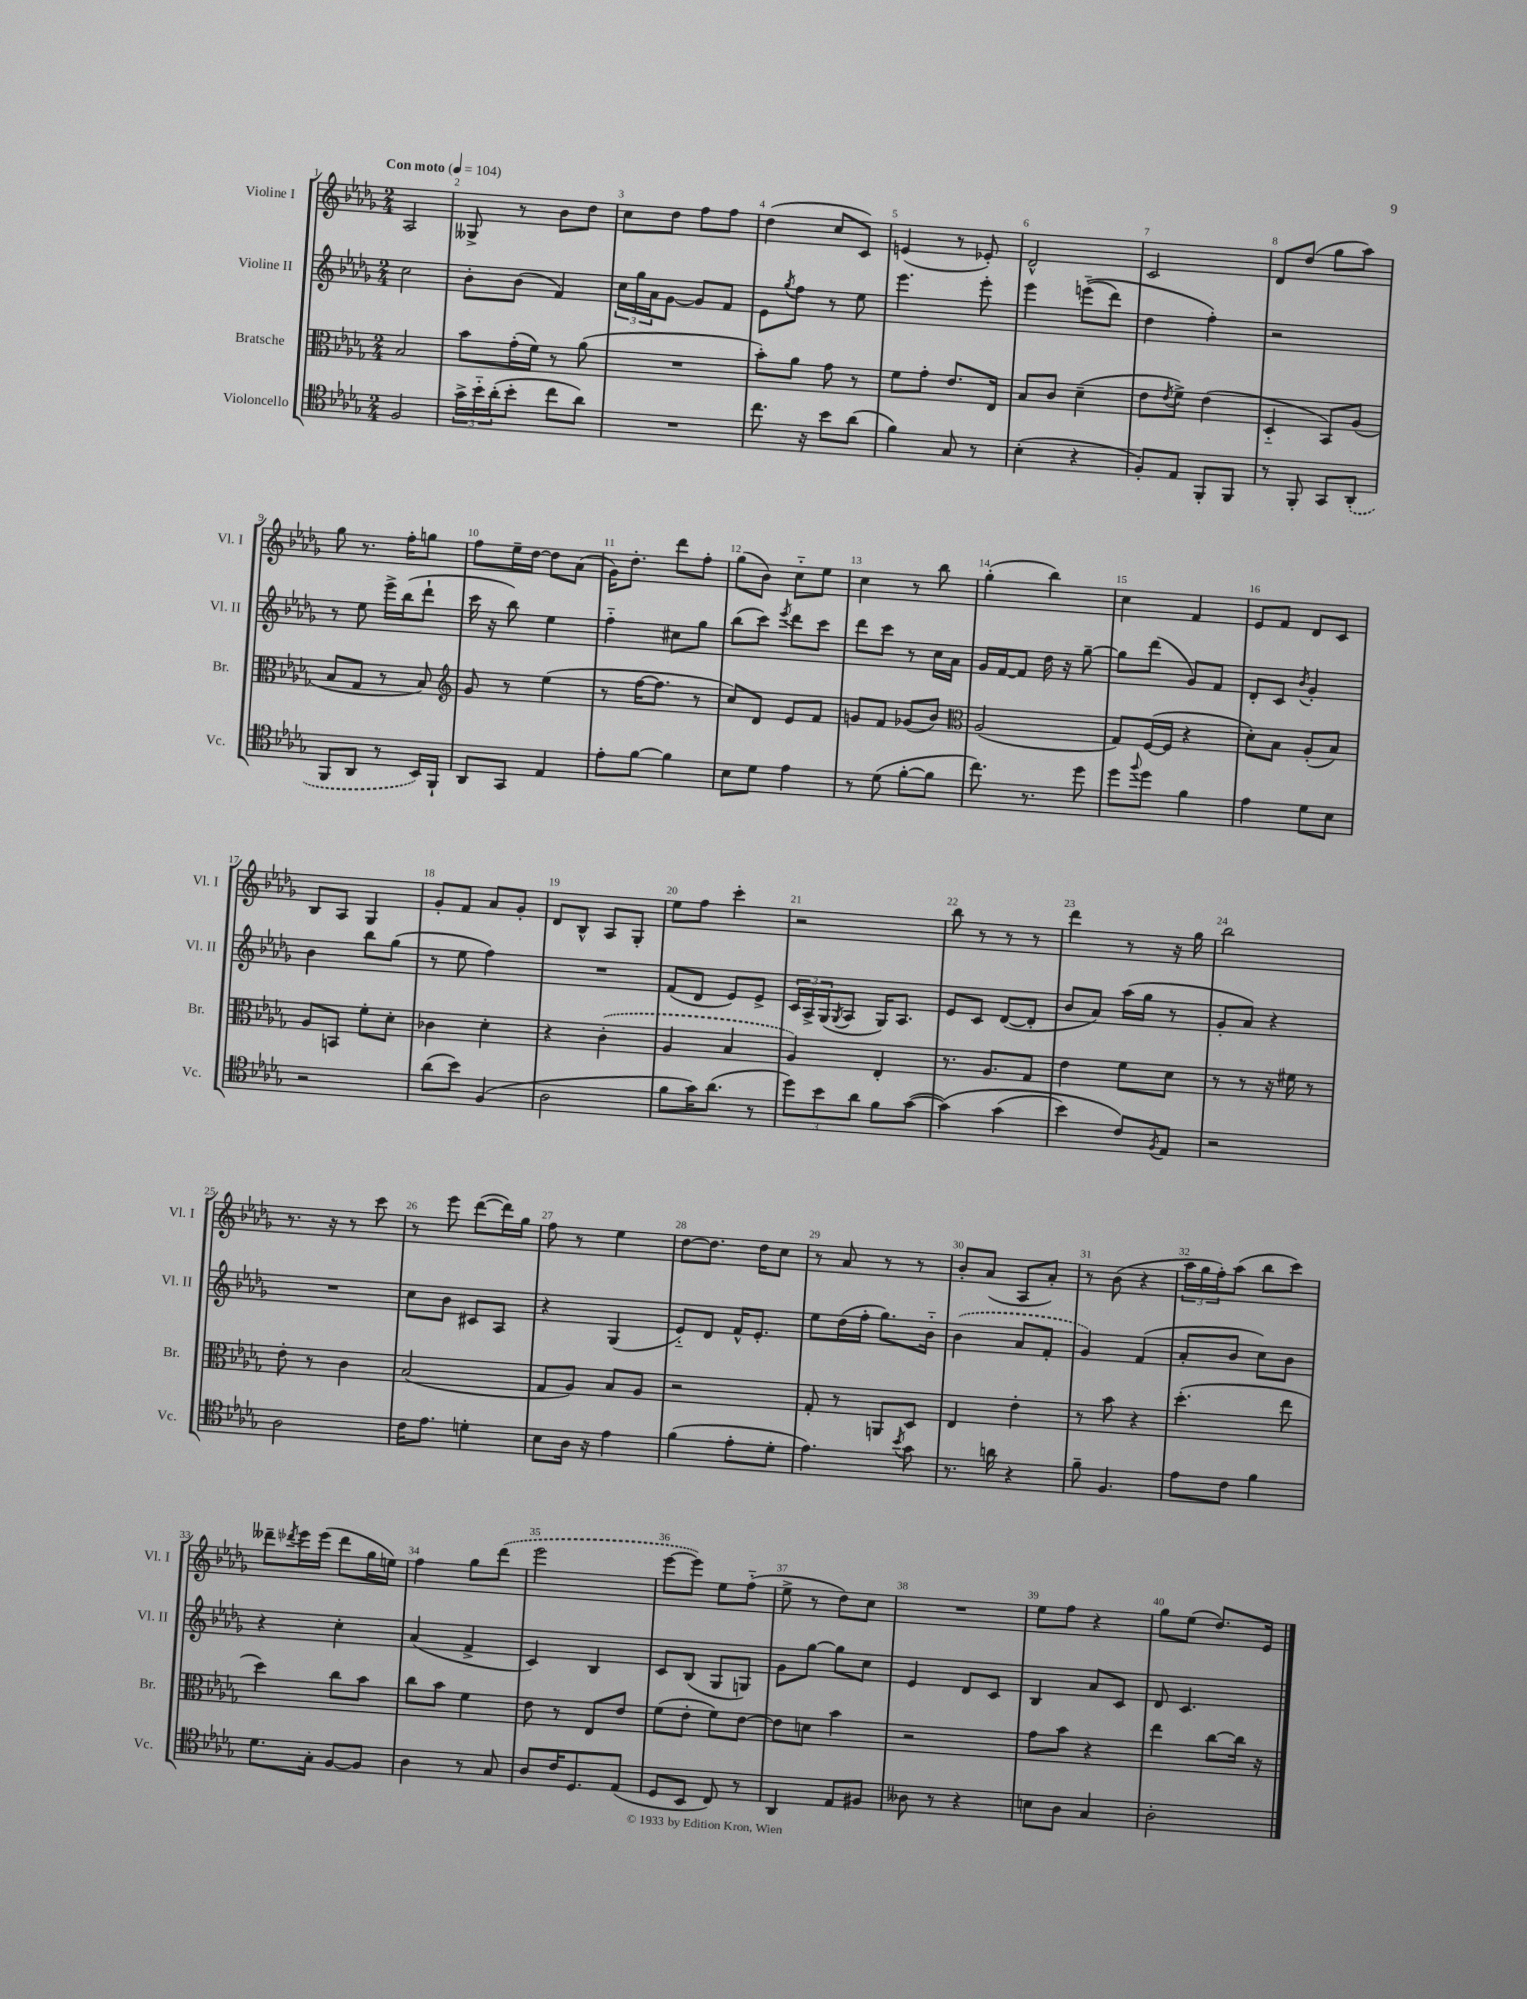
<<
\new StaffGroup <<
\new Staff = "s0" \with { instrumentName = "Violine I" shortInstrumentName = "Vl. I" } {
    \clef treble \key des \major \numericTimeSignature \time 2/4 \tempo "Con moto" 4 = 104
    aes2 |
    geses8-> r8 bes'8 des''8 |
    c''8 des''8 f''8 f''8 |
    des''4( c''8 c'8) |
    e'4( r8 ees'8-.) |
    des'2-^ |
    c'2 |
    des'8 des''8( ges''8 aes''8) |
    ges''8 r8. f''16-. g''8 |
    f''8 ees''16-- des''16~ des''8 aes'8( |
    ges'16) des''8.-. des'''8 f''8-. |
    ges''8( bes'8) c''8-_ ees''8 |
    c''4 r8 bes''8 |
    ges''4-.( bes''4) |
    c''4 f'4 |
    ees'8 f'8 des'8 c'8 |
    bes8 aes8 ges4 |
    ges'8-. f'8 aes'8 ges'8-. |
    des'8 bes8-^ aes8 ges8-. |
    ees''8 f''8 c'''4-. |
    r2 |
    bes''8 r8 r8 r8 |
    des'''4 r8 r16 ges''16 |
    bes''2 |
    r8. r16 r8 c'''8 |
    r8 ees'''8 des'''8~( des'''16) ges''16 |
    f''8 r8 ees''4 |
    des''8~ des''8. des''16 c''8 |
    r8 aes'8 r8 r8 |
    bes'8-. aes'8( aes8 aes'8-.) |
    r8 bes'8( r4 |
    \tuplet 3/2 { aes''16 ges''16 f''16-.) } aes''8( bes''8 c'''8) |
    deses'''8-- \acciaccatura { des'''8 } ees'''16 ees'''16( des'''8 ges''16 e''16) |
    f''4 ges''8 \once \slurDashed des'''8( |
    ees'''2 |
    ees'''8~ ees'''8) ees''8 f''8-_( |
    ees''8-> r8 des''8) c''8 |
    R2 |
    ees''8 f''8 r4 |
    ges''8 ees''8( des''8.) ees'16 \bar "|." |
}
\new Staff = "s1" \with { instrumentName = "Violine II" shortInstrumentName = "Vl. II" } {
    \clef treble \key des \major \numericTimeSignature \time 2/4
    c''2 |
    bes'8-. bes'8( f'4) |
    \tuplet 3/2 { c''16 ges''16 aes'16 } ges'8~ ges'8 f'8 |
    ees'8 \acciaccatura { ges''8 } f''8 r8 ees''8 |
    ees'''4. ees'''8-. |
    ees'''4 e'''8-_(\( des'''8) |
    des''4 f''4-.\) |
    r2 |
    r8 ees''8 ees'''16-> bes''16( des'''8-! |
    c'''16 r16 bes''8) ees''4 |
    f''4-_ cis''8 ges''8 |
    bes''8( c'''8) \acciaccatura { ees'''8 } des'''8 c'''8 |
    des'''8 c'''8 r8 c''16 aes'16 |
    ges'16 f'16~ f'8 des''16 r16 ges''8~-- |
    ges''8 des'''8( ges'8) f'8 |
    des'8-. c'8 \acciaccatura { bes'8 } ges'4-. |
    bes'4 bes''8 ges''8( |
    r8 ees''8 f''4) |
    R2 |
    f'8( des'8 ees'8) ees'8-> |
    \tuplet 3/2 { c'16 aes16-> ges16( } \acciaccatura { ges8 } aes8 ges16) aes8. |
    ees'8 c'8 des'8~( des'8-. |
    bes'8 aes'8) aes''16( ges''16 r8 |
    ges'8-. aes'8) r4 |
    R2 |
    c''8 bes'8 cis'8 aes8 |
    r4 ges4( |
    ees'8-_) des'8 f'16-^ ees'8.-. |
    ees''8 des''16( f''16-. ges''8.) bes'16-_ |
    \once \slurDashed bes'4( aes'8 f'8-. |
    ges'4) f'4( |
    aes'8-. bes'8 c''8) bes'8 |
    r4 c''4-. |
    aes'4( f'4-> |
    c'4) bes4 |
    c'8 bes8( ges8 g8) |
    ges'8 ges''8~ ges''8 c''8 |
    ees'4 des'8 c'8 |
    bes4 aes'8 c'8 |
    des'8 c'4. \bar "|." |
}
\new Staff = "s2" \with { instrumentName = "Bratsche" shortInstrumentName = "Br." } {
    \clef alto \key des \major \numericTimeSignature \time 2/4
    bes2 |
    bes'8 ges'16-.( f'16) r8 aes'8( |
    R2 |
    bes'8-.) aes'8 ges'8 r8 |
    f'8 ges'8-. ees'8. ees16 |
    bes8 c'8 des'4--( |
    ees'8 \acciaccatura { ees'8 } f'8->) ees'4( |
    des4-_ bes,8) aes8( |
    bes8 ges8 r8 bes8) |
    \clef treble ges'8 r8 ees''4( |
    r8 f''16~ f''8. r8 |
    c''8) des'8 ees'8 f'8 |
    g'8 f'8 ges'8( bes'8) |
    \clef alto aes2( |
    ges8) f16~( f16 r4 |
    des'8-.) bes8 aes8-.( bes8) |
    aes8 b,8 f'8-. des'8-. |
    ces'4 des'4-. |
    r4 \once \slurDashed c'4-.( |
    aes4 bes4 |
    aes4) ees4-. |
    r8. aes8. ges8 |
    ees'4 f'8 des'8 |
    r8 r8 r16 fis'16 r8 |
    ees'8-. r8 c'4 |
    bes2( |
    ges8 aes8) bes8 aes8 |
    r2 |
    ges8-. r8 a,8 des8 |
    ees4 ees'4-. |
    r8 bes'8 r4 |
    des''4.-.( ees''8 |
    des''4) c''8 bes'8 |
    c''8 bes'8 f'4 |
    ees'8 r8 ees8 ees'8 |
    f'8( ees'8-. f'8) ees'8~ |
    ees'8 d'8 bes'4 |
    r2 |
    ges'8 bes'8 r4 |
    ees''4 c''8~ c''16 r16 \bar "|." |
}
\new Staff = "s3" \with { instrumentName = "Violoncello" shortInstrumentName = "Vc." } {
    \clef tenor \key des \major \numericTimeSignature \time 2/4
    f2 |
    \tuplet 3/2 { ges'16-> bes'16-_ aes'16-.( } bes'8-. c''8 aes'8) |
    R2 |
    c''8. r16 bes'8 aes'8( |
    f'4) ges8 r8 |
    bes4-.( r4 |
    f8-.) ees8 f,8-. f,8 |
    r8 f,8-. ges,8 \once \slurDashed aes,8-.( |
    f,8 aes,8 r8 bes,16) f,16-! |
    aes,8 ges,8 ees4 |
    ees'8-. f'8~ f'4 |
    bes8 des'8 ees'4 |
    r8 des'8( f'8~-. f'8 |
    c''8.) r8. des''8 |
    des''8 \appoggiatura { f''8 } des''8 f'4 |
    ees'4 des'8 bes8 |
    r2 |
    aes'8( bes'8) f4( |
    aes2 |
    f'8 ges'16) aes'8.( r8 |
    \tuplet 3/2 { des''8) bes'8 aes'8 } f'8 ges'8~( |
    ges'4)\( ges'4( |
    bes'4) c'8\) \acciaccatura { f8 } ees8 |
    r2 |
    aes2 |
    c'16 ees'8. d'4-. |
    bes8 aes16 r16 ees'4 |
    f'4( ees'8-. des'8-. |
    ees'4.) \acciaccatura { bes'8 } ges'8 |
    r8. a'16 r4 |
    f'8-- f4. |
    ees'8 c'8 f'4 |
    des'8. ges16-. f8~ f8 |
    aes4 r8 ges8 |
    aes8 c'16 des8. ees8( |
    des8 bes,8 c8) r8 |
    aes,4 ees8 fis8 |
    aeses8 r8 r4 |
    b8 aes8 ges4 |
    aes2-. \bar "|." |
}
>>
>>
\layout { \context { \Score \override BarNumber.break-visibility = ##(#f #t #t) barNumberVisibility = #all-bar-numbers-visible } }
